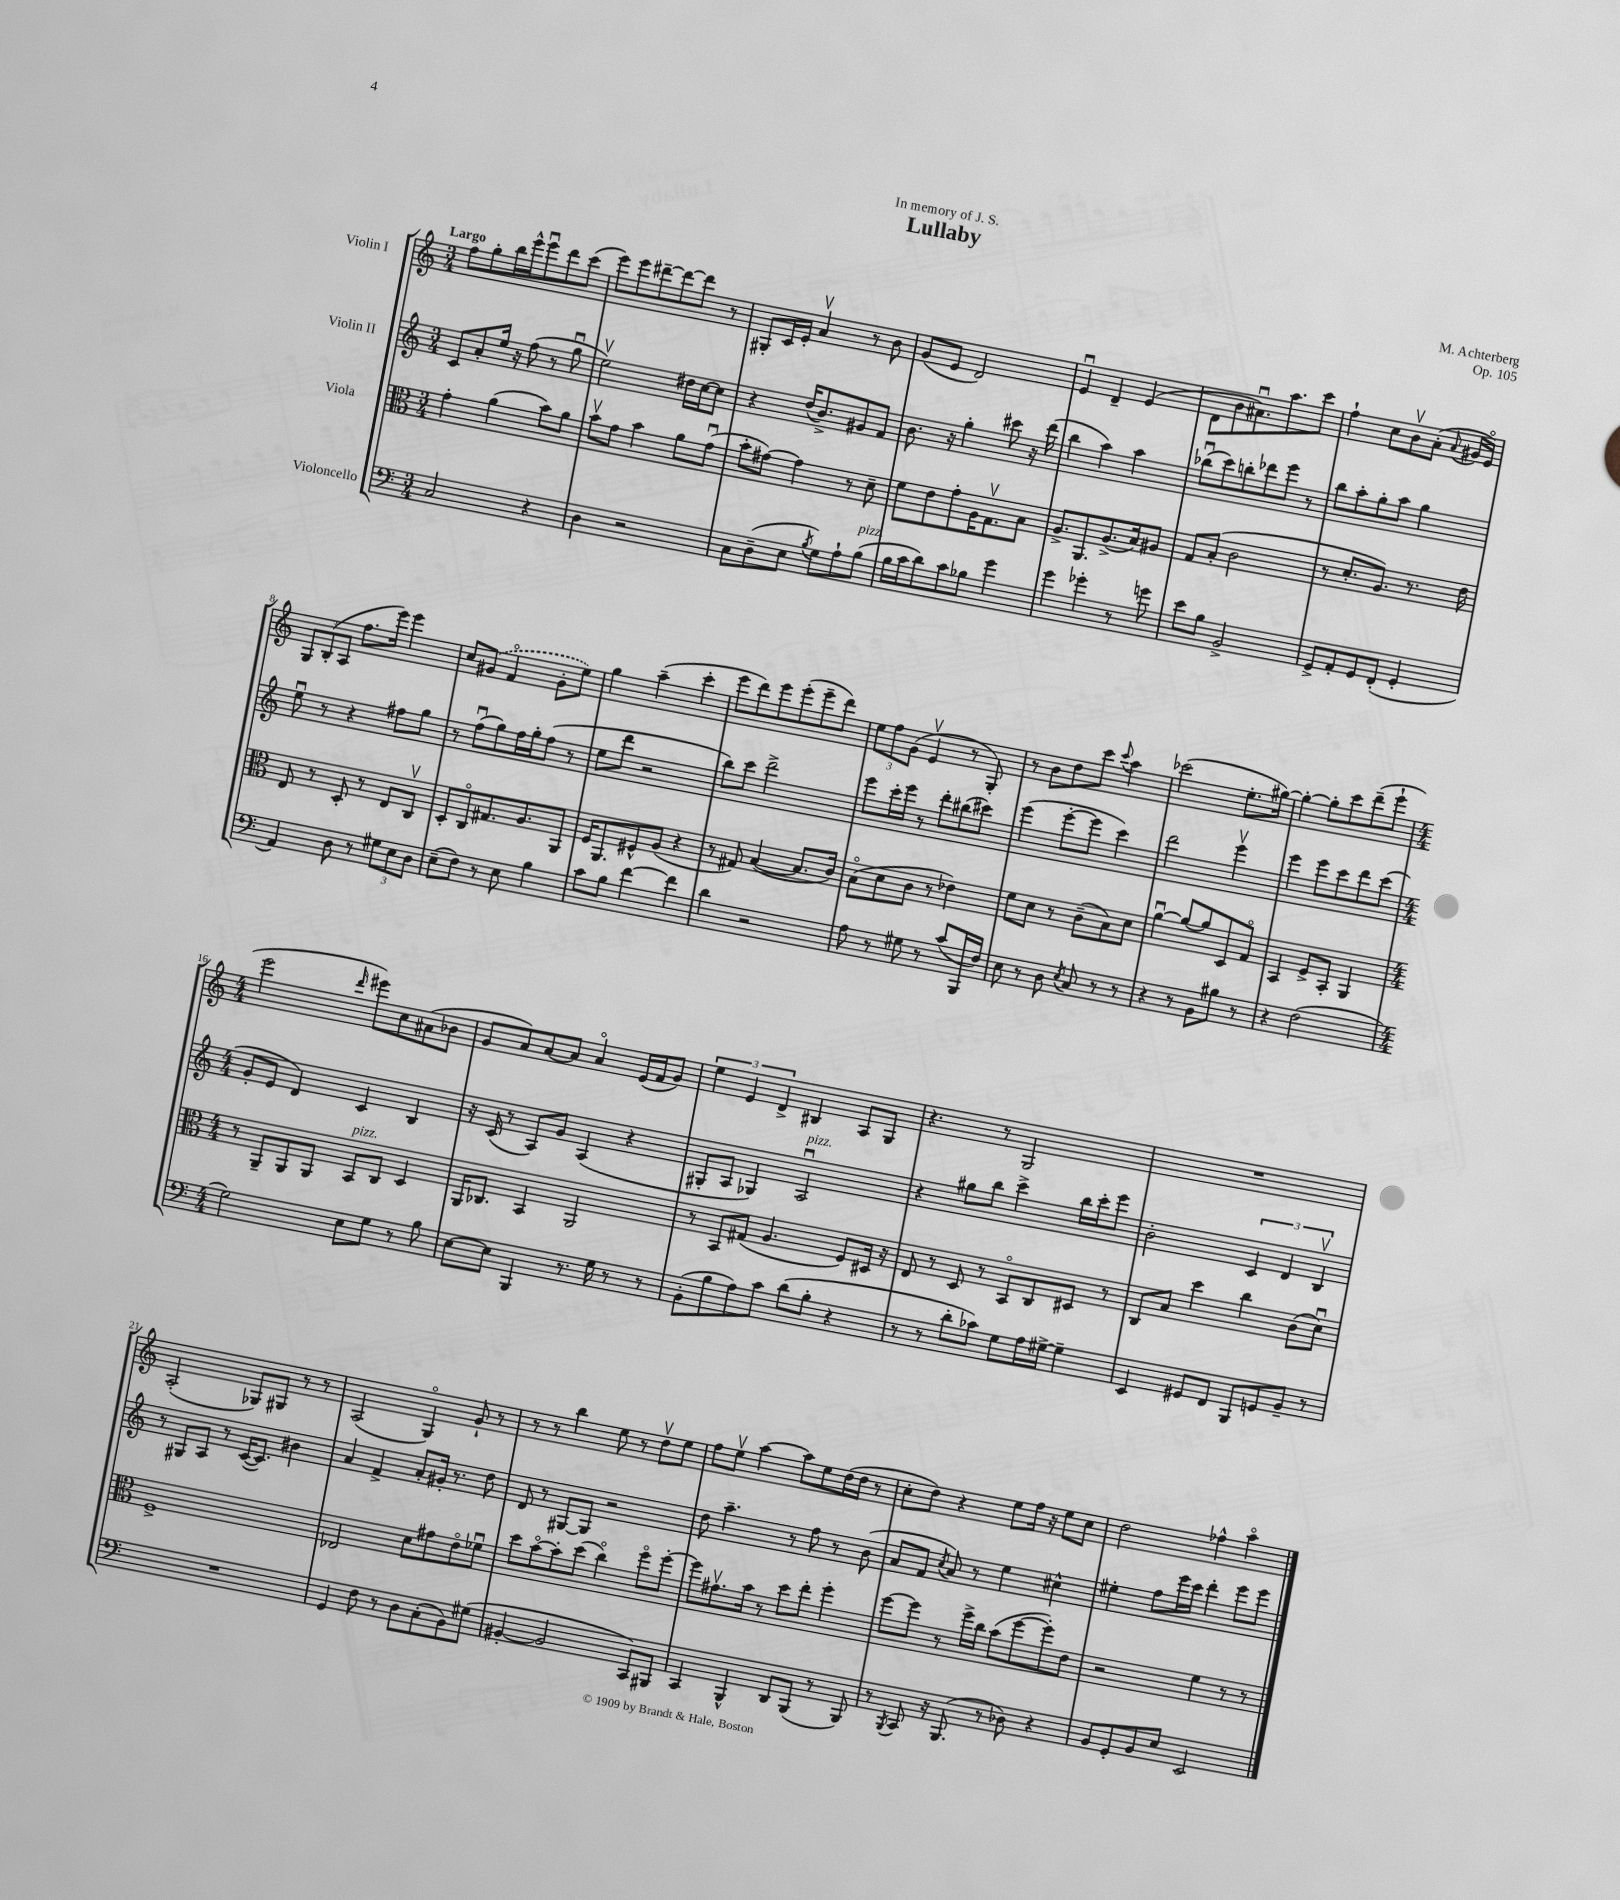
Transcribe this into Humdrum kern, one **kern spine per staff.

**kern	**kern	**kern	**kern
*staff4	*staff3	*staff2	*staff1
*clefF4	*clefC3	*clefG2	*clefG2
*k[]	*k[]	*k[]	*k[]
*M3/4	*M3/4	*M3/4	*M3/4
2C	4g'	8c	8ff
.	.	8a'	8gg'
.	(4a	16ee	16bb
.	.	16r	16eee^^
.	.	(8ff	8eeeu
4r	8b)	8r	8ddd
.	8a	8ggu	(8ccc
=	=	=	=
4D	8bv	2eev)	8eee)
.	8g	.	8eee
2r	4b	.	[8ddd#~
.	.	.	8ddd#_
.	8a	16dd#	8ddd#]
.	.	[16cc	.
.	(8gu	8cc]	8r
=	=	=	=
8C	8b'	4r	8G#'
(8D~	[8g#)	.	16c
.	.	.	16e'
8E	4g#]	(16dd	4av
.	.	8.b^)	.
8qB	.	.	.
8G)	.	.	.
8A`	8r	8g#	8r
(8B	8d~	8f	8b
=	=	=	=
16B	8f	8.b	(8g
16c	.	.	.
8d)	8e	.	8e
.	.	16r	.
8c	8g'	4gg'	2d)
8B-	16A	.	.
.	8.Gv	.	.
4g	.	8ccc#	.
.	8B	16r	.
.	.	(16ddd	.
=	=	=	=
4g	8.A^	4bb	4eu
.	8.AA	.	.
4g-'	.	4aa)	4d~
.	(8.A^	.	.
8r	.	4aa	(4e
.	16B)	.	.
8g	8A#	.	.
=	=	=	=
8e	8G	(8bb-u	8d
8B	(8B'	8ccc)	8b
2BB^	2c	8bb'	8.a#u)
.	.	8ddd-	.
.	.	.	8.aa
.	.	8eee	.
.	.	8r	8ccc
=	=	=	=
8GG^	8r	8bb	4ff`
8AA'	8.d'	8aa'	.
8GG	.	8gg'	8cc
.	8.A)	.	.
(8FF'	.	8aa	8bv
4GG'	8.r	4gg	(8a'
.	.	.	8qqa
.	.	.	16g#
.	16e	.	16eo)
=	=	=	=
4AA)	8E	8eeu	12G
.	.	.	(12B'
.	8r	8r	.
.	.	.	12A
8D	8D'	4r	8.ff
8r	8r	.	.
.	.	.	16eee)
12G#	8E	8ff#	4eee
12E	.	.	.
.	8Cv	8gg	.
12D	.	.	.
=	=	=	=
(8E~	8D'	8r	8cc
8F)	8Co	(8ffu	(8g#
8r	8.G#	8gg)	4fo
8E	.	16ff	.
.	8.A	16gg'	.
4B	.	(8ff	8g#'
.	8AA	8r	8ee)
=	=	=	=
8c	16F	8ee	4gg
.	8.AA	.	.
8B	.	8ddd	.
[4f	8F#^^	2r	(4aa~
.	(8A	.	.
4f]	4r	.	4ccc'
=	=	=	=
4d	8r	8bb)	8eee
.	8G#)	8ccc	8ddd)
2r	([4B	2ddd^	8eee
.	.	.	(8eee'
.	8.B]	.	8eee~
.	.	.	8ddd)
.	16c)	.	.
=	=	=	=
8A	(8Bo	8eee	12ee
.	.	.	12ff
8r	8d	16ccc'	.
.	.	.	(12g
.	.	16eee	.
8G#	8c	8r	4ev
8r	8r	8ddd'	.
(8c	4e-)	(8bb#	8r
16BBB	.	8ccc#)	8G')
16F)	.	.	.
=	=	=	=
8E	8f	(4eee	8r
8r	8d	.	8b
8D	8r	[8eee'	8dd
8qE	.	.	.
8C	(8c~	8eee]	8ccc
.	.	.	8qqccc
8r	8B)	4ccc)	4aa
8r	8d	.	.
=	=	=	=
4r	[4au	2ddd	(2ccc-
8r	8a_	.	.
8BB	8a]	.	.
8B#	8D	4eeev	8.ee'
8r	8Go	.	.
.	.	.	[16gg#)
=	=	=	=
4r	4BB	4eee	4gg#'_
(2F	8F^	8eee	8gg#']
.	8BB'	8ccc	8ccc
.	4AA	8ddd	(8ddd~
.	.	(8ccc	8eee`
=	=	=	=
*M4/4	*M4/4	*M4/4	*M4/4
2G)	8r	8g'	2eee
.	8AA~	8e	.
.	8AA	4d)	.
.	8AA	.	.
.	.	.	16qqddd
8E	8BB	4c	8eee#)
8G	8C	.	8cc
8r	4D	4B	(8a#
8B	.	.	8b-
=	=	=	=
[8E	16AA	16r	8g
.	8.C-	(16c	.
8E]	.	8r	8a)
4BBB	4BB	8A)	[8a
.	.	8g	8a]
8.r	2AA	(4A	4ao
16G	.	.	.
8r	.	4r	(16e
.	.	.	16f
8r	.	.	8g)
=	=	=	=
(8BB'	8r	8G#'	6ee
8B	8BB	8A	.
.	.	.	6e
8A)	(8G#	4G-)	.
.	.	.	6d^
8c	4.A	.	.
(8d	.	2Au	4B#
8B'	.	.	.
4r	8F)	.	8A
.	16D#	.	8G
.	16r	.	.
=	=	=	=
8r	8E	4r	4.r
8r	8r	.	.
8d'	8D	8gg#	.
8c-)	8r	8bb	8r
8G	8BBo	4ccc^	2G
16A	8C	.	.
[16G#^	.	.	.
4G#~]	8D#	16bb	.
.	.	16ccc'	.
.	8r	8eee	.
=	=	=	=
4EE	8C	2b'	1r
.	8B	.	.
8GG#	4dd	.	.
8FF	.	.	.
8BBB	4cc	6c	.
8GG	.	.	.
.	.	6d	.
8BB~	(8c	.	.
.	.	6Bv	.
8r	8du)	.	.
=	=	=	=
1r	1F^	8r	(2A'
.	.	8G#	.
.	.	8A	.
.	.	8r	.
.	.	([16c	8G-)
.	.	8.c])	.
.	.	.	8G#
.	.	4b#	8r
.	.	.	8r
=	=	=	=
4GG	2E-	4a	(2A
8F	.	4f^	.
8r	.	.	.
8D	8d	8a'	4Go)
(8C'	8g#	16g#'	.
.	.	8.r	.
8BB)	8eo	.	8g`
(8G#	8f-u	8dd	8r
=	=	=	=
[4BB#'	8dd	8d	8r
.	[8bo	8r	8r
2BB#]	8b']	[8G#	4bb
.	(8dd	8G#]	.
.	4cco)	2r	8ee
.	.	.	8r
8CC)	8ffo	.	8ddv
8BBB#	[8ff'	.	8ee
=	=	=	=
4CC	8ff]	8dd	8ff
.	8.g#v	4.aa~	8eev
4BBB^^	.	.	[4aa
.	16b	.	.
.	8r	.	.
8DD	8dd	8r	8aa]
(8BBB	8ee'	8ff	8ee
8r	4ff'	8r	(16dd
.	.	.	16dd
8BBB)	.	(8b	8r
=	=	=	=
8r	[8ff	8a	8cc'
8qBBB	.	.	.
8CC	8ff]	8f	8dd)
.	.	8qcc	.
16r	8r	8a)	4r
(8.BBB	.	.	.
.	16ff^	8r	.
.	16cc	.	.
8r	(8b	4ee	8ee
8D-)	[8ff	.	16ff
.	.	.	16r
4r	8ff'])	4cc#^^	8ee
.	8e	.	8cc
=	=	=	=
8BB	2r	4ee#'	2dd
8GG'	.	.	.
8BB	.	8ff	.
8E	.	16eee	.
.	.	16ccc	.
2EE	4f	4ddd'	4ff-^^
.	8r	8eee	4aao
.	8r	8eee	.
==	==	==	==
*-	*-	*-	*-
